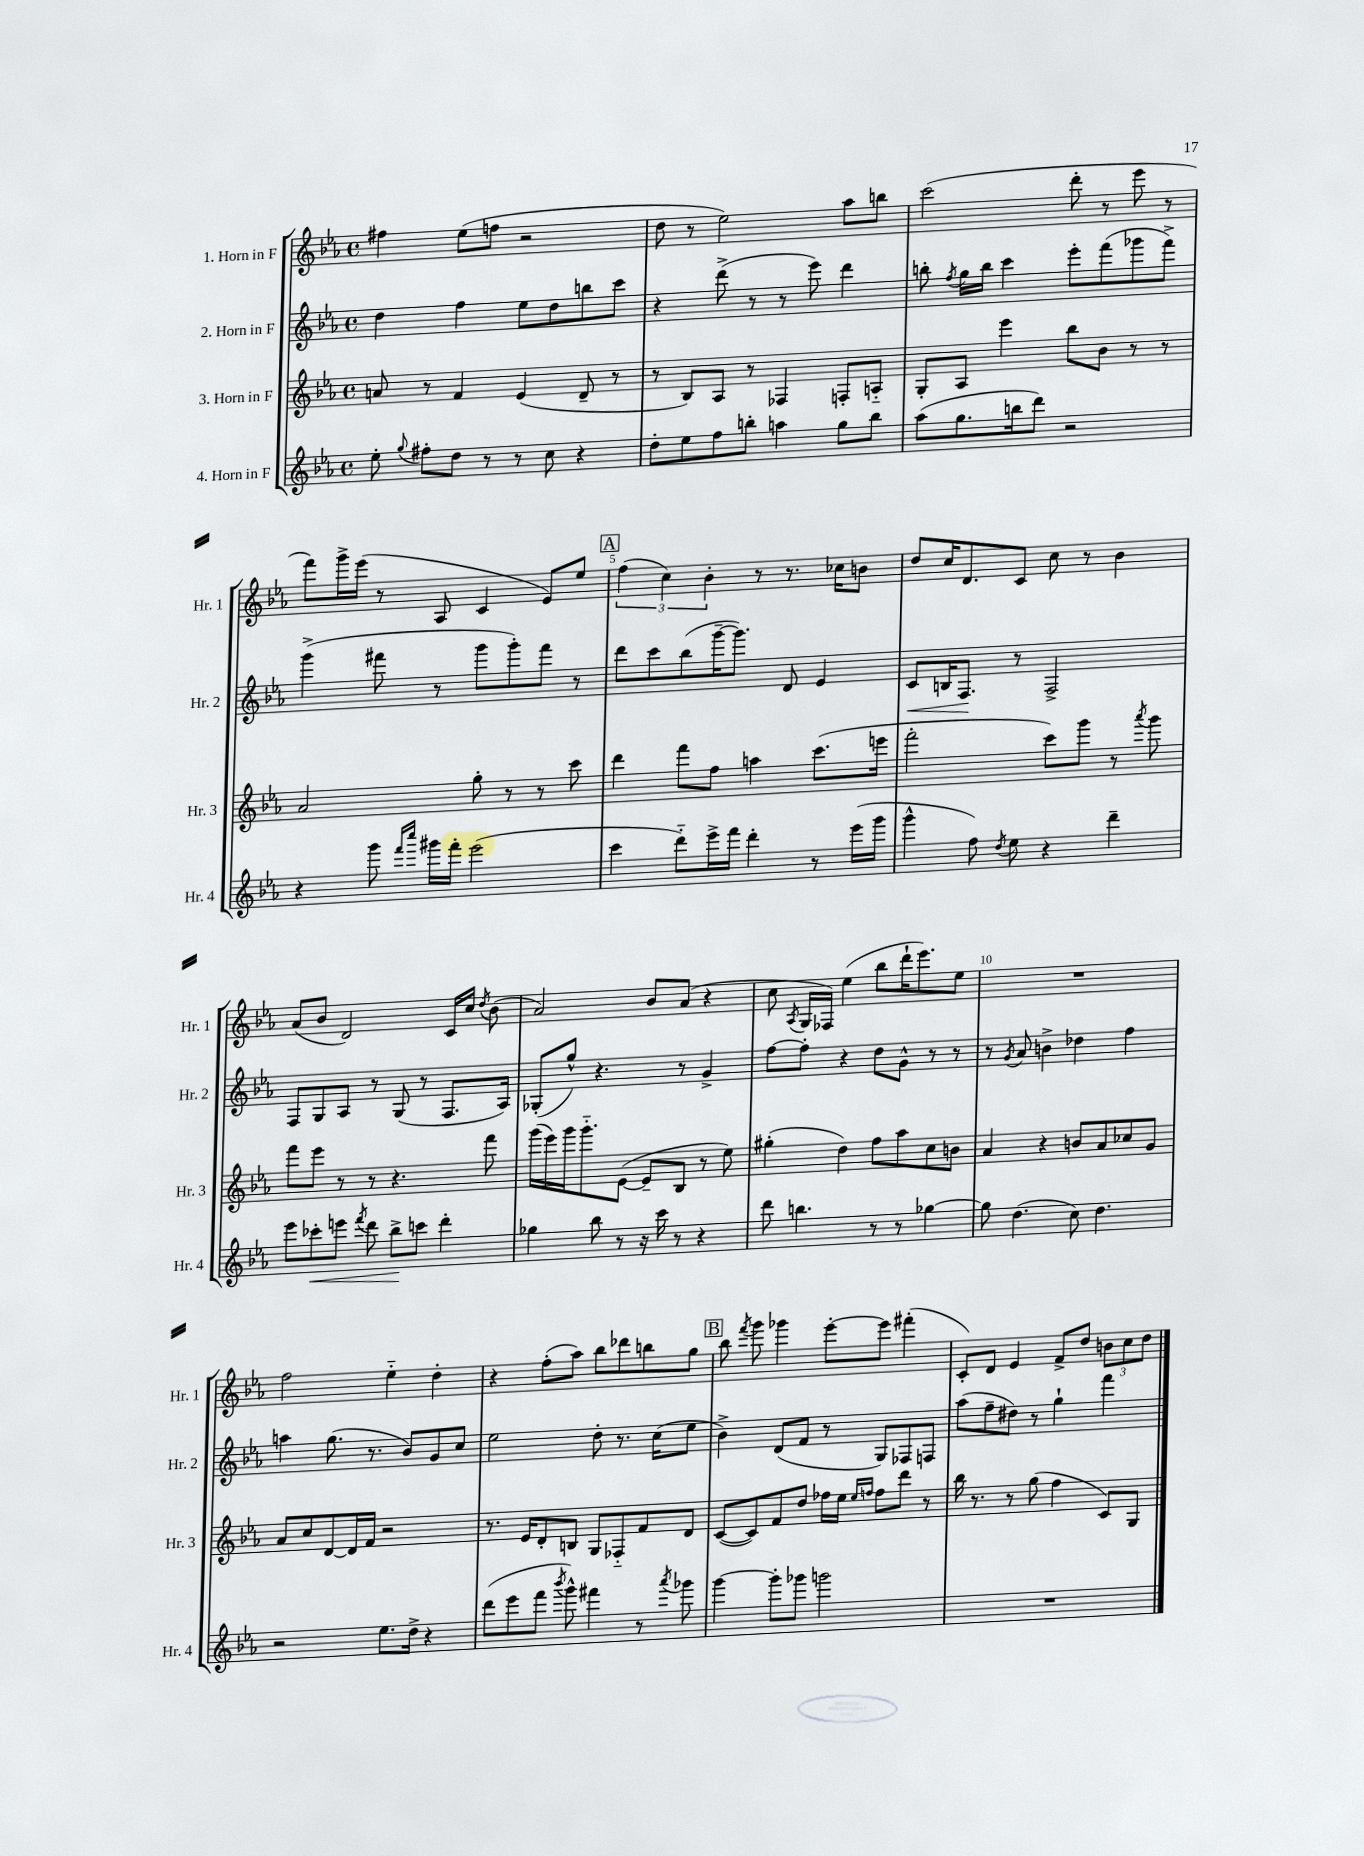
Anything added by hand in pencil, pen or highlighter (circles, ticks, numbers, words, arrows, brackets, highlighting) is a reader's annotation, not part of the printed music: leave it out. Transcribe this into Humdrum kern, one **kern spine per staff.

**kern	**dynam	**kern	**kern	**dynam	**kern
*part4	*part4	*part3	*part2	*part2	*part1
*staff4	*staff4	*staff3	*staff2	*staff2	*staff1
*I"4. Horn in F	*	*I"3. Horn in F	*I"2. Horn in F	*	*I"1. Horn in F
*I'Hr. 4	*	*I'Hr. 3	*I'Hr. 2	*	*I'Hr. 1
*clefG2	*	*clefG2	*clefG2	*	*clefG2
*k[b-e-a-]	*	*k[b-e-a-]	*k[b-e-a-]	*	*k[b-e-a-]
*M4/4	*	*M4/4	*M4/4	*	*M4/4
*met(c)	*	*met(c)	*met(c)	*	*met(c)
=1	=1	=1	=1	=1	=1
8ee-'\	.	8an/	4dd\	.	4ff#X\
8qqgg/	.	.	.	.	.
8ff#X'\L	.	8r	.	.	.
8dd\J	.	4f/	4ff\	.	(8ee-\L
8r	.	.	.	.	8ffn\J
8r	.	(4e-/	8ee-\L	.	2r
8cc\	.	.	8dd\	.	.
4r	.	8d~/	8bbn\	.	.
.	.	8r	8ccc\J	.	.
=2	=2	=2	=2	=2	=2
8dd'\L	.	8r	4r	.	8dd\
8ee-\	.	8B-/L)	.	.	8r
8ff\	.	8A-/J	(8ddd^\	.	2ee-\)
8bbn'\J	.	8r	8r	.	.
4aan\	.	4F-X/	8r	.	.
.	.	.	8eee-\)	.	.
8gg\L	.	8Fn'/L	4ddd\	.	8aa-\L
8bb\J	.	8An/J	.	.	8bbn\J
=3	=3	=3	=3	=3	=3
(8aa-\L	.	8G'/L	8bbn'\	.	(2ccc\
.	.	.	8qff/	.	.
8.gg\	.	8A-/J	16gg\LL	.	.
.	.	.	16bb\JJ	.	.
.	.	4eee-\	4ccc\	.	.
16bbn\k	.	.	.	.	.
8ddd\J)	.	.	.	.	.
2r	.	8bb-\L	8eee-'\L	.	8ddd'\
.	.	8b-\J	(8fff\	.	8r
.	.	8r	8ggg-X\	.	8eee-\
.	.	8r	8fff^\J)	.	8r
!!LO:LB:g=z
=4	=4	=4	=4	=4	=4
4r	.	2a-/	(4ggg^\	.	8fff\L)
.	.	.	.	.	16ggg^\L
.	.	.	.	.	(16eee-\JJ
8ggg\	.	.	8fff#X\	.	8r
16qqfff/LL	.	.	.	.	.
16qqcccc/JJ	.	.	.	.	.
16ggg#X\LL	.	.	8r	.	8A-/
16fff'\JJ	.	.	.	.	.
(2eee-\	.	8gg'\	8ggg\L	.	4c/
.	.	8r	8ggg'\)	.	.
.	.	8r	8fff#\J	.	8e-/L)
.	.	8ccc\	8r	.	8ee-/J
!!LO:REH:place=s1:t=A
=5	=5	=5	=5	=5	=5
4ccc\	.	4ddd\	8ddd\L	.	(6ff\
.	.	.	8ccc\	.	.
.	.	.	.	.	6cc\)
8ddd\L)	.	8fff\L	(8bb-\	.	.
.	.	.	.	.	6b-'\
16eee-^\L	.	8ff\J	[16ggg~\K	.	.
16fff\JJ	.	.	8.ggg\J])	.	.
4ddd'\	.	4aan\	.	.	8r
.	.	.	8d/	.	8.r
8r	.	(8.ccc\L	4e-/	.	.
.	.	.	.	.	16cc-X\KL
(16eee-\LL	.	.	.	.	8bn\J
16ggg\JJ	.	16eeen\Jk	.	.	.
=6	=6	=6	=6	=6	=6
!	!	!	!	!LO:HP:b	!
4ggg^^\	.	2fff'\	8c/L	<	8dd/L
.	.	.	16Bn/K	.	16cc/K
.	.	.	8.F/J	.	8.d/
8ff\)	.	.	.	.	.
8qdd/	.	.	.	.	.
8ee-\	.	.	8r	[	8c/J
4r	.	8ccc\L)	2F^/	.	8cc\
.	.	8ggg\J	.	.	8r
4ddd~\	.	8r	.	.	4b-\
.	.	8qaaa-/	.	.	.
.	.	8ggg\	.	.	.
!!LO:LB:g=z
=7	=7	=7	=7	=7	=7
8eee-\L	.	8fff\L	8F/L	.	(8a-/L
!	!LO:HP:b	!	!	!	!
8ccc-X'\	<	8eee-\J	8G/	.	8b-/J
8eeen\J	.	8r	8A-/J	.	2d/)
8qfff/	.	.	.	.	.
8ddd\	.	8r	8r	.	.
8bb-^\L	.	4.r	(8G/	.	.
8cccn\J	[	.	8r	.	.
4ddd'\	.	.	8.F/L	.	16c/LL
.	.	.	.	.	16cc/JJ
.	.	.	.	.	8qdd/
.	.	8fff\	.	.	(8b-\
.	.	.	16A-/Jk)	.	.
=8	=8	=8	=8	=8	=8
4gg-X\	.	(16ggg\LL	(8G-X'/L	.	2a-/)
.	.	16eee-\)	.	.	.
.	.	16ggg\J	8gg^^/J)	.	.
.	.	8.ggg\	.	.	.
8bb-\	.	.	4.r	.	.
8r	.	([8e-\J	.	.	.
16r	.	8e-~/L]	.	.	8b-/L
16ccc\	.	.	.	.	.
8r	.	8B-/J	8r	.	(8a-/J
4r	.	8r	4g^/	.	4r
.	.	8ee-\)	.	.	.
=9	=9	=9	=9	=9	=9
8ddd\	.	(4gg#X'\	[8ff\L	.	8cc\
.	.	.	.	.	8qA-/
4.bbn\	.	.	8ff'\J]	.	16G/LL
.	.	.	.	.	16F-X/JJ)
.	.	4dd\)	4r	.	(4ee-\
8r	.	8ff\L	8dd\L	.	8bb-\L
8r	.	8aa-\	8g^^\J	.	16ddd`\K
.	.	.	.	.	8.eee-\)
[4gg-X\	.	8cc\	8r	.	.
.	.	8bn\J	8r	.	8ee-\J
=10	=10	=10	=10	=10	=10
8gg-\]	.	4a-/	8r	.	1r
.	.	.	8qg/	.	.
(4.dd\	.	.	8a-/	.	.
.	.	4r	4bn^\	.	.
8cc\)	.	8bn/L	4dd-X\	.	.
4.dd\	.	8a-/	.	.	.
.	.	8cc-X/	4ff\	.	.
.	.	8g/J	.	.	.
!!LO:LB:g=z
=11	=11	=11	=11	=11	=11
2r	.	8a-/L	4aan\	.	2ff\
.	.	8cc/	.	.	.
.	.	[8d/	(8.gg\	.	.
.	.	16d/L]	.	.	.
.	.	16f/JJ	8.r	.	.
8.ee-\L	.	2r	.	.	4ee-\
.	.	.	8b-/L)	.	.
16dd^\Jk	.	.	.	.	.
4r	.	.	8g/	.	4dd'\
.	.	.	8cc/J	.	.
=12	=12	=12	=12	=12	=12
(8ddd\L	.	8.r	2ee-\	.	4r
8eee-\	.	.	.	.	.
.	.	16e-/KL	.	.	.
8fff\J	.	8d'/	.	.	(8ff'\L
8qbbb-/	.	.	.	.	.
8ggg^^\)	.	8Bn/J	.	.	8aa-\J)
4fff#X\	.	8G/L	8dd'\	.	8bb-\L
.	.	8F-X/	8.r	.	8ddd-X\
8r	.	8f/	.	.	8bbn\
.	.	.	(16cc\KL	.	.
8qaaa-/	.	.	.	.	.
8ggg-X\	.	8d/J	8ee-\J	.	8gg\J
!!LO:REH:place=s1:t=B
=13	=13	=13	=13	=13	=13
[4ggg\	.	([8c/L	4b-^\)	.	8bb-\
.	.	.	.	.	8qfff/
.	.	8c/])	.	.	8ggg\
8ggg'\L]	.	8f/	(8d/L	.	4ggg-X\
8ggg-X\J	.	8dd/J	8f/J	.	.
2gggn\	.	16ff-X\LL	8r	.	[8eee-'\L
.	.	16ee-\JJ	.	.	.
.	.	16qqee-/LL	.	.	.
.	.	16qqffn/JJ	.	.	.
.	.	8ff\L	8G/L)	.	8eee-\J]
.	.	8ddd\J	8F-X/	.	(4fff#X'\
.	.	8r	8Fn/J	.	.
=14	=14	=14	=14	=14	=14
1r	.	16bb-\	(8aa-\L	.	8c'/L)
.	.	8.r	.	.	.
.	.	.	8ff~\	.	8d/J
.	.	8r	8dd#X\J)	.	4e-/
.	.	(8gg\	8r	.	.
.	.	4ff\	4gg`\	.	8f^/L
.	.	.	.	.	8dd/J
.	.	8c/L)	4fff\	.	12bn\L
.	.	.	.	.	12cc\
.	.	8G/J	.	.	.
.	.	.	.	.	12dd\J
==	==	==	==	==	==
*-	*-	*-	*-	*-	*-
